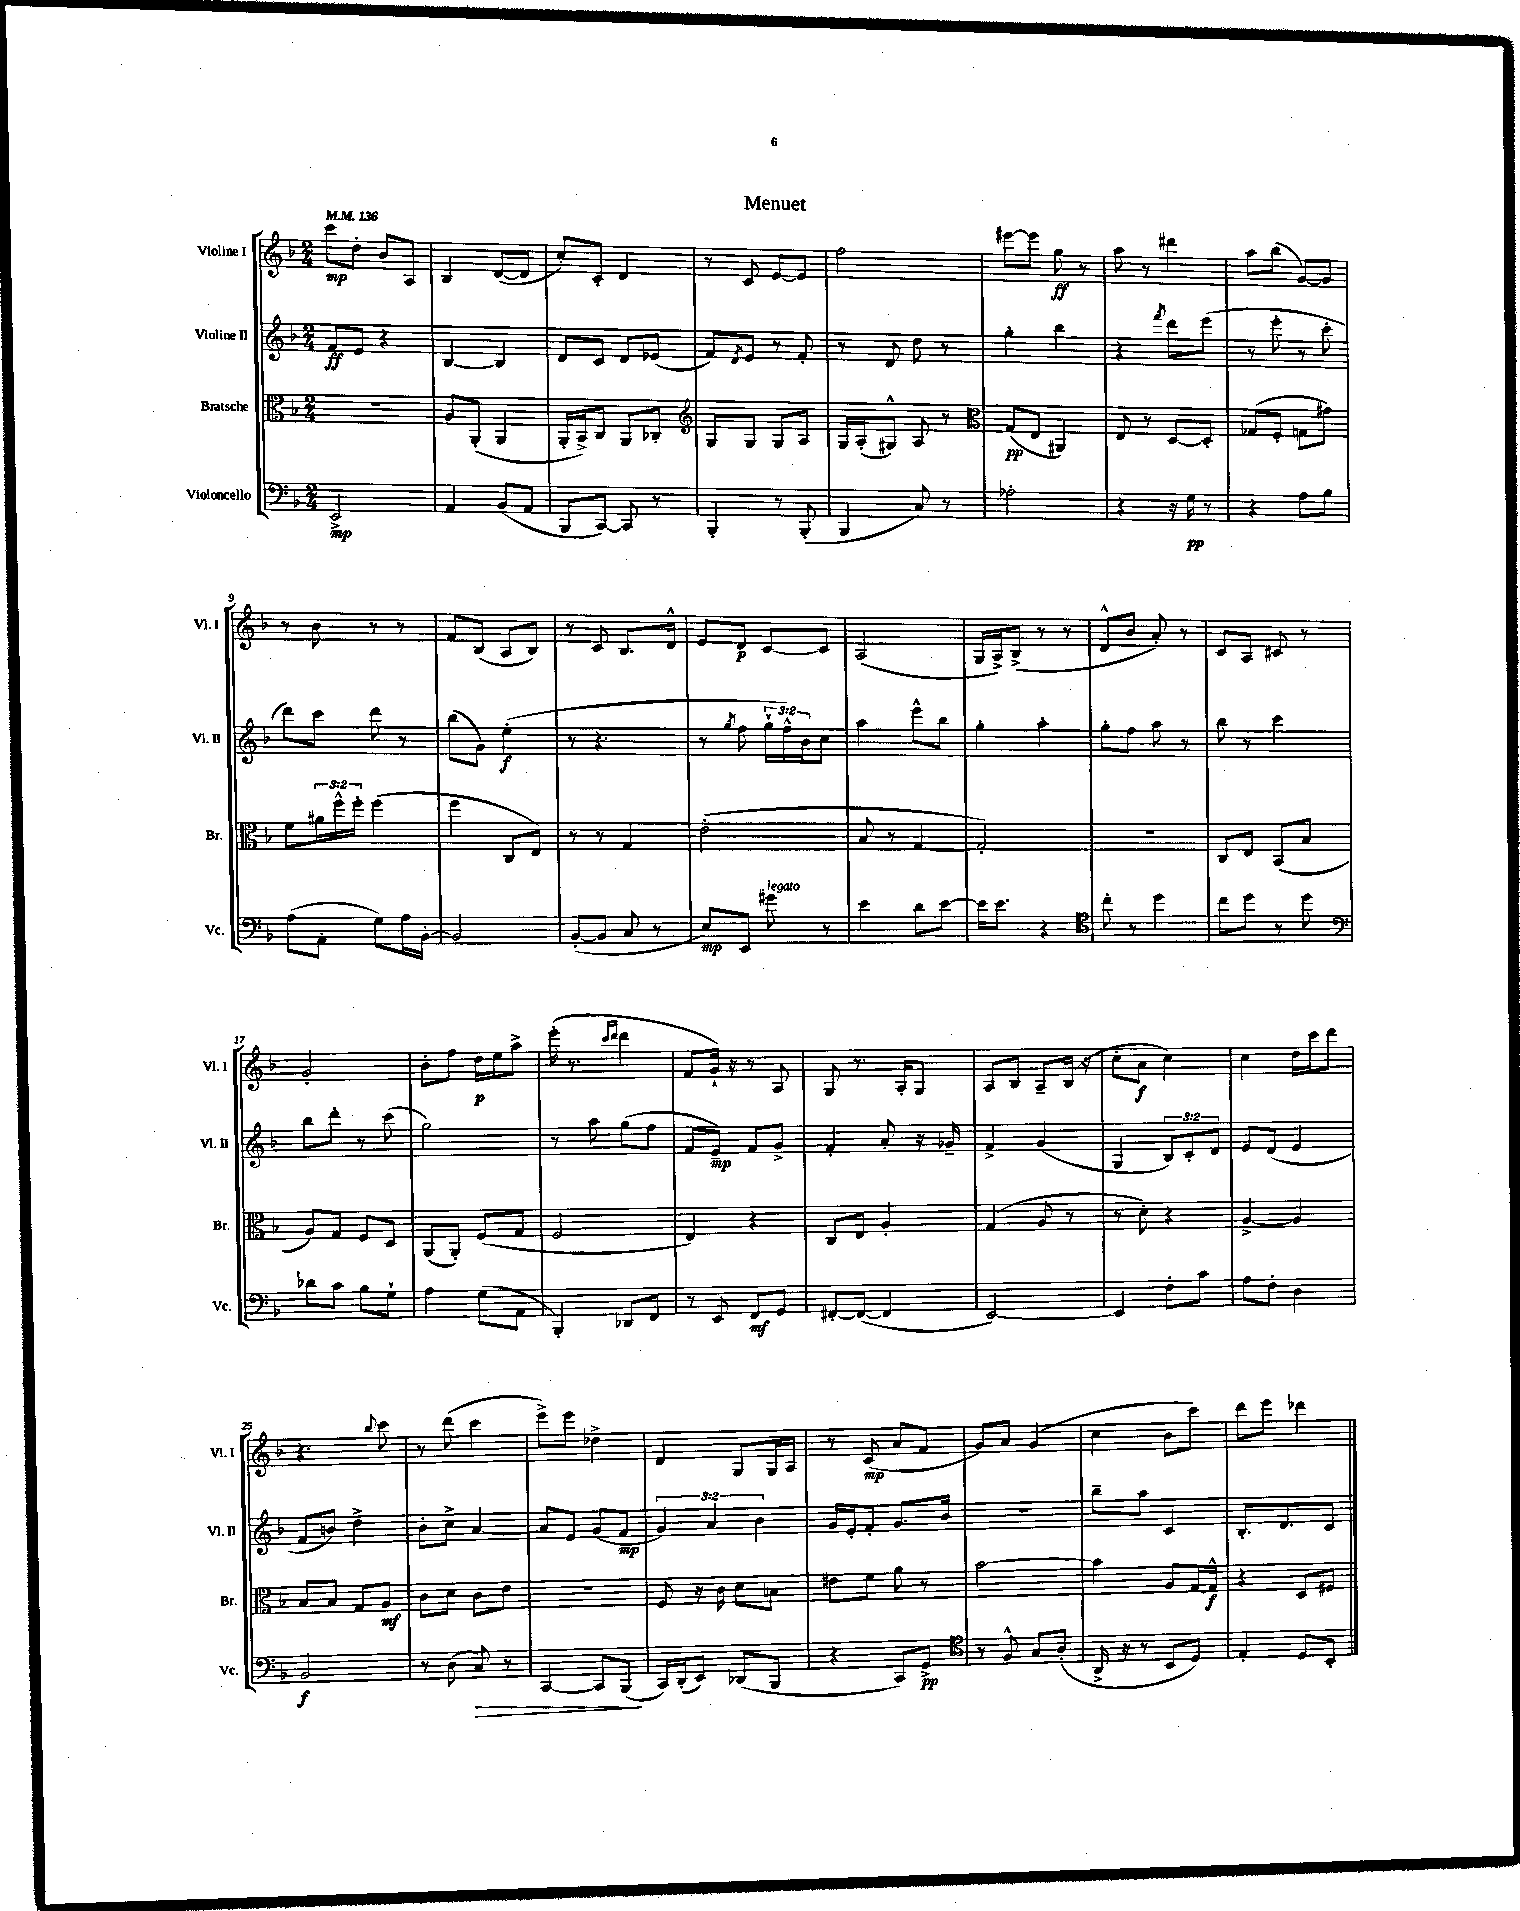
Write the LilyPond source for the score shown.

\header { title = "Menuet" }
<<
\new StaffGroup <<
\new Staff = "s0" \with { instrumentName = "Violine I" shortInstrumentName = "Vl. I" } {
    \clef treble \key f \major \numericTimeSignature \time 2/4 \tempo 4 = 136
    c'''8\mp d''8-. bes'8 a8 |
    bes4 d'8~( d'8 |
    c''8-.) c'8-. d'4 |
    r8 c'8 e'8~ e'8 |
    f''2 |
    eis'''8~ eis'''8 g''8\ff r8 |
    a''8 r8 dis'''4 |
    a''8 bes''8( g'8~) g'8 |
    r8 bes'8 r8 r8 |
    f'8 bes8( a8 bes8) |
    r8 c'8 bes8. d'16-^ |
    e'8 d'8\p c'8~ c'8 |
    a2( |
    g16 a16->) bes8->( r8 r8 |
    d'8-^ bes'8 a'8-.) r8 |
    c'8 a8 cis'8 r8 |
    g'2-. |
    bes'8-. f''8 d''16\p e''16 a''8-> |
    e'''16-.( r8. \grace { c'''16 d'''16 } d'''4 |
    f'8 g'16-!) r16 r8 a8 |
    g8 r8. a16-. g8 |
    a8 bes8 a8-- bes16( r16 |
    c''8-. a'8\f c''4) |
    c''4 d''16 c'''16 d'''8 |
    r4. \appoggiatura { bes''8 } c'''8 |
    r8 d'''8( c'''4 |
    e'''8->) e'''8 des''4-> |
    d'4 g8 g16 a16 |
    r8 c'8\mp( a'8 f'8 |
    g'8) a'8 g'4( |
    c''4 bes'8 c'''8) |
    d'''8 e'''8 des'''4 \bar "|." |
}
\new Staff = "s1" \with { instrumentName = "Violine II" shortInstrumentName = "Vl. II" } {
    \clef treble \key f \major \numericTimeSignature \time 2/4 \override Staff.TupletNumber.text = #tuplet-number::calc-fraction-text
    f'8\ff e'8 r4 |
    bes4~ bes4 |
    d'8 c'8 d'8 ees'8( |
    f'8) \acciaccatura { d'8 } e'8 r8 f'8-. |
    r8 d'8 d''8 r8 |
    g''4-. bes''4 |
    r4 \acciaccatura { f'''8 } d'''8 e'''8( |
    r8 e'''8-. r8 c'''8-. |
    d'''8) c'''8 d'''8 r8 |
    bes''8( g'8) e''4-.\f( |
    r8 r4. |
    r8 \acciaccatura { g''8 } f''8 \tuplet 3/2 { g''16-! f''16-^) bes'16 } c''8 |
    a''4 e'''8-^ bes''8 |
    g''4-. a''4-. |
    g''8-. f''8 a''8 r8 |
    bes''8 r8 c'''4 |
    bes''8 d'''8-. r8 c'''8( |
    g''2) |
    r8 a''8 g''8( f''8 |
    f'8 e'8--\mp) f'8 g'8-> |
    f'4-. a'8-. r16 ges'16-- |
    f'4-> g'4( |
    g4 \tuplet 3/2 { bes8) c'8-. d'8 } |
    e'8 d'8( e'4 |
    f'8 b'8) d''4-> |
    bes'8-. c''8-> a'4~ |
    a'8 e'8 g'8( f'8\mp |
    \tuplet 3/2 { g'4) a'4 bes'4 } |
    g'16 e'16-. f'8-. g'8. bes'16 |
    r2 |
    bes''8-- a''8 c'4 |
    bes8.-. d'8. c'8 \bar "|." |
}
\new Staff = "s2" \with { instrumentName = "Bratsche" shortInstrumentName = "Br." } {
    \clef alto \key f \major \numericTimeSignature \time 2/4 \override Staff.TupletNumber.text = #tuplet-number::calc-fraction-text
    r2 |
    a8 a,8-.( a,4 |
    a,16-. bes,16->) c8 a,8 ces8-. |
    \clef treble g8 g8 g8 a8 |
    g16 a16-.( gis8-^) a8 r8 |
    \clef alto g8\pp( e8 ais,4) |
    e8 r8 d8~ d8-. |
    ges8( f8-. g8 gis'8) |
    f'8 \tuplet 3/2 { ais'16 f''16-^ f''16-. } f''4( |
    f''4 c8 e8) |
    r8 r8 g4 |
    e'2-.( |
    bes8 r8 g4~ |
    g2-.) |
    r2 |
    c8 e8 bes,8( bes8 |
    a8) g8 f8 d8 |
    a,8( a,8-.) f8( g8 |
    f2 |
    e4) r4 |
    c8 e8 a4-. |
    g4( a8 r8 |
    r8 d'8-.) r4 |
    a4~-> a4 |
    bes8 bes8 g8 a8\mf |
    c'8 d'8 c'8 e'8 |
    r2 |
    f8 r16 c'16 d'8 b8 |
    eis'8 f'8 a'8 r8 |
    bes'2~ |
    bes'4 a8 g16~ g16-^\f |
    r4 d8 fis8 \bar "|." |
}
\new Staff = "s3" \with { instrumentName = "Violoncello" shortInstrumentName = "Vc." } {
    \clef bass \key f \major \numericTimeSignature \time 2/4
    e,2->\mp |
    a,4 bes,8( a,8 |
    bes,,8 c,8~) c,8 r8 |
    bes,,4-. r8 bes,,8-.( |
    bes,,4 c8) r8 |
    aes2-. |
    r4 r16 g16\pp r8 |
    r4 a8 bes8 |
    a8( a,8-. g8) a16 bes,16~-. |
    bes,2 |
    bes,8~-.( bes,8 c8 r8 |
    e8\mp) e,8 gis'8^\markup { \italic "legato" } r8 |
    e'4 d'8 e'8~ |
    e'16 e'8. r4 |
    \clef tenor c''8-. r8 d''4 |
    c''8 d''8 r8 d''8 |
    \clef bass des'8 c'8 bes8 g8-! |
    a4 g8( a,8 |
    bes,,4-.) des,8 f,8 |
    r8 e,8 f,8\mf g,8 |
    fis,8~-. fis,8~( fis,4 |
    e,2~) |
    e,4 f8-. c'8 |
    a8 f8-. d4 |
    bes,2\f |
    r8 d8( c8\>) r8 |
    c,4~ c,8 bes,,8\!( |
    c,16) d,16-.( e,8) des,8( bes,,8 |
    r4 c,8) g,8->\pp |
    \clef tenor r8 f8-^ g8 a8-.( |
    a,16-> r16 r8 bes,8 d8) |
    e4-. d8 bes,8-. \bar "|." |
}
>>
>>
